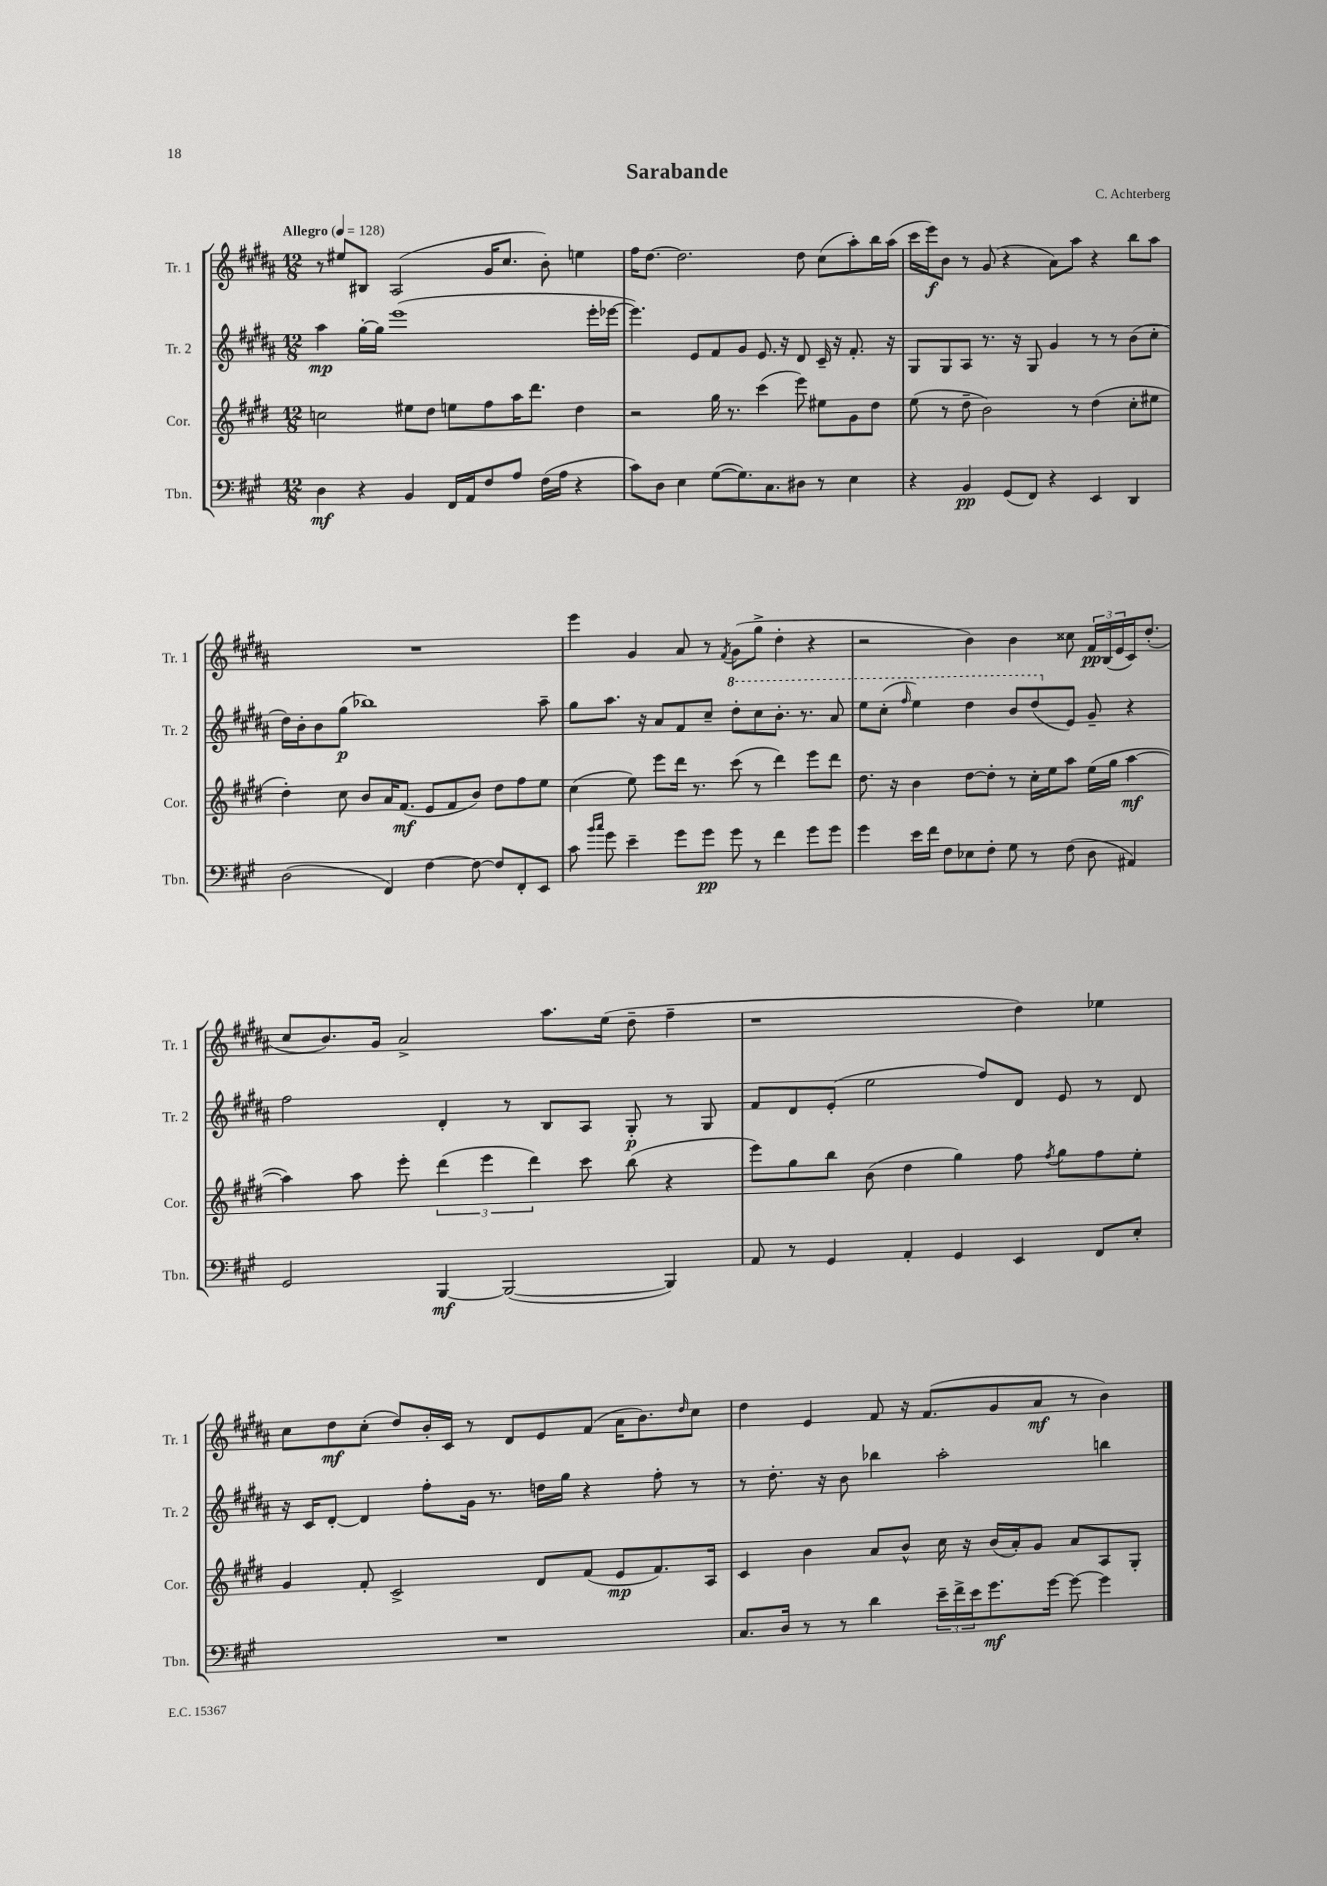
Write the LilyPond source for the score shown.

\header { title = "Sarabande" composer = "C. Achterberg" }
<<
\new StaffGroup <<
\new Staff = "s0" \with { instrumentName = "Tr. 1" shortInstrumentName = "Tr. 1" } {
    \clef treble \key b \major \numericTimeSignature \time 12/8 \tempo "Allegro" 4 = 128
    r8 eis''8 bis8 ais2( gis'16 cis''8. b'8-.) e''4 |
    fis''16 dis''8.~ dis''2. dis''8 cis''8( ais''8-.) b''16 ais''16( |
    cis'''16 e'''16\f) b'8 r8 gis'8( r4 ais'8) ais''8 r4 b''8 ais''8 |
    R1. |
    e'''4 gis'4 ais'8 r8 \acciaccatura { fis'8 } gis'8( gis''8-> dis''4-. r4 |
    r2 b'4) b'4 cisis''8 \tuplet 3/2 { fis'16\pp b16( e'16 } cis'16) dis''8.-.( |
    cis''8 b'8.) gis'16 ais'2-> ais''8. e''16( dis''8-- fis''4-- |
    r1 dis''4) ees''4 |
    cis''8 dis''8\mf cis''8-.( dis''8) b'16-. cis'16 r8 dis'8 e'8 fis'8( ais'16 b'8.) \grace { dis''16 } cis''8 |
    dis''4 e'4 fis'8 r16 fis'8.( gis'8 ais'8\mf r8 b'4) \bar "|." |
}
\new Staff = "s1" \with { instrumentName = "Tr. 2" shortInstrumentName = "Tr. 2" } {
    \clef treble \key b \major \numericTimeSignature \time 12/8
    ais''4\mp gis''16~-. gis''16 e'''1( e'''16-. ees'''16~ |
    ees'''4.) e'8 fis'8 gis'8 e'8. r16 dis'8 cis'16-- r16 fis'8.-. r16 |
    gis8 gis8 ais8 r8. r16 gis8 gis'4 r8 r8 b'8( cis''8-. |
    dis''16) b'16-. b'8 gis''8\p( bes''1) ais''8-- |
    gis''8 ais''8. r16 ais'8 fis'8 cis''8-- \ottava #1 dis'''8-. cis'''8 b''8.-. r8. ais''8 |
    e'''8 cis'''8-.( \grace { fis'''16 } e'''4) dis'''4 b''8 dis'''8( \ottava #0 e'8) gis'8-- r4 |
    fis''2 dis'4-. r8 b8 ais8 gis8-.\p r8 gis8 |
    fis'8 dis'8 e'8-.( e''2 fis''8) dis'8 e'8 r8 dis'8 |
    r16 cis'16 dis'8~-. dis'4 fis''8-. gis'16 r8. d''16 gis''16 r4 fis''8-. r8 |
    r8 dis''8.-. r16 b'8 bes''4 ais''2-. b''4 \bar "|." |
}
\new Staff = "s2" \with { instrumentName = "Cor." shortInstrumentName = "Cor." } {
    \clef treble \key e \major \numericTimeSignature \time 12/8
    c''2 eis''8 dis''8 e''8 fis''8 a''16 dis'''8. dis''4 |
    r2 gis''16 r8. cis'''4( e'''8) eis''8 gis'8 dis''8 |
    e''8( r8 dis''8-- b'2) r8 dis''4( cis''8-. eis''8 |
    dis''4-.) cis''8 b'8 a'16 fis'8.\mf( e'8 fis'8 b'8) dis''8 fis''8 e''8 |
    cis''4( e''8) e'''8 dis'''16 r8. cis'''8( r8 dis'''4) e'''8 dis'''8 |
    dis''8. r16 b'4 dis''8~ dis''8-. r8 cis''16-. e''16 a''8 e''16( gis''16 a''4~\mf |
    a''4) a''8 e'''8-. \tuplet 3/2 { dis'''4( e'''4 dis'''4) } cis'''8 b''8( r4 |
    e'''8) gis''8 b''8 b'8( dis''4 gis''4) fis''8 \acciaccatura { fis''8 } gis''8 fis''8 e''8-. |
    gis'4 fis'8-. cis'2-> dis'8 fis'8( e'8\mp fis'8.) a16 |
    cis'4 b'4 a'8 b'8-^ cis''16 r16 b'16( a'16-.) gis'8 a'8 a8 gis8-. \bar "|." |
}
\new Staff = "s3" \with { instrumentName = "Tbn." shortInstrumentName = "Tbn." } {
    \clef bass \key a \major \numericTimeSignature \time 12/8
    d4\mf r4 b,4 fis,16 a,16 fis8 a8 fis16( a16 r4 |
    cis'8) d8 e4 gis8~( gis8.) cis8. dis8 r8 e4 |
    r4 b,4\pp gis,8( fis,8) r4 e,4 d,4 |
    d2( fis,4) fis4~ fis8~ fis8 fis,8-. e,8 |
    cis'8 \grace { b'16 cis''16 } gis'8 e'4-- gis'8 gis'8\pp gis'8 r8 fis'4 gis'8 gis'8 |
    gis'4 e'16 fis'16 fis8 ees8 fis8-. gis8 r8 fis8( d8 ais,4) |
    gis,2 b,,4~\mf b,,2~( b,,4) |
    a,8 r8 gis,4 a,4-. gis,4 e,4 fis,8 e8-. |
    R1. |
    cis8. d16 r8 r8 d'4 \tuplet 3/2 { e'16-- fis'16-> e'16 } gis'8.\mf gis'16~ gis'8~ gis'4 \bar "|." |
}
>>
>>
\layout { \context { \Score \remove "Bar_number_engraver" } }
